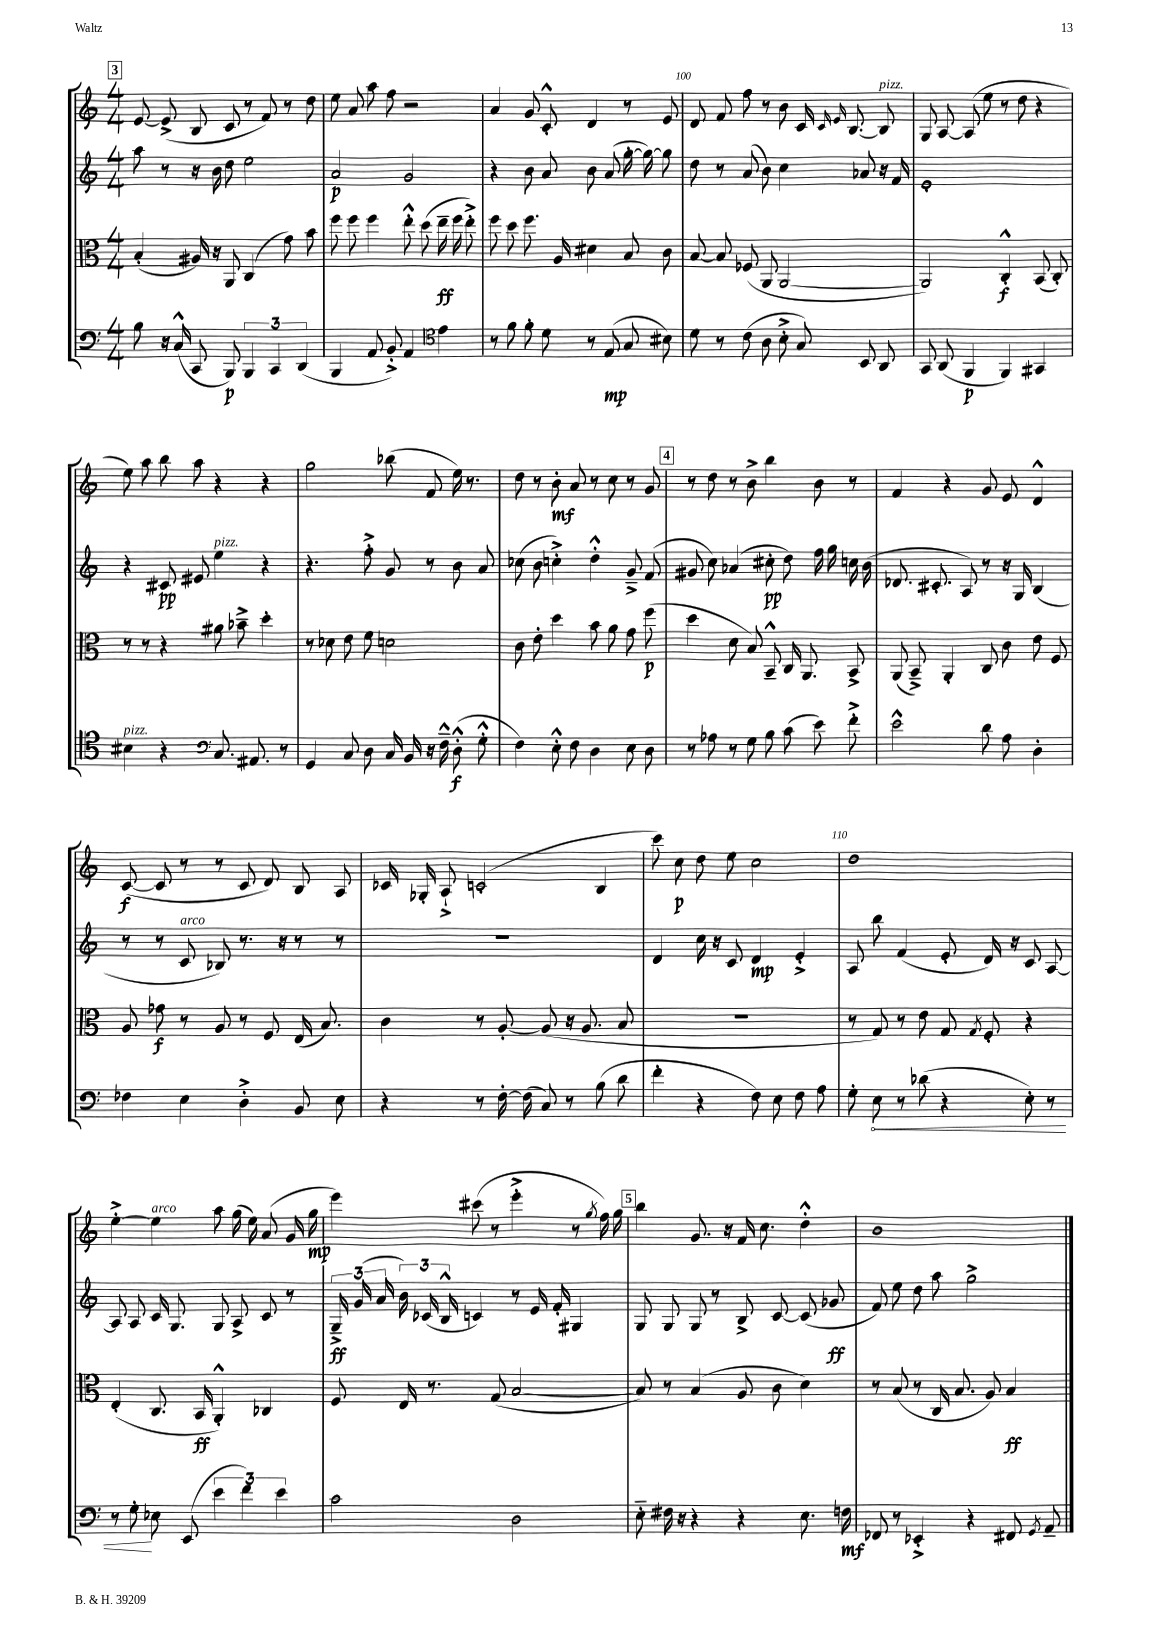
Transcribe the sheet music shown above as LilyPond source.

<<
\new StaffGroup <<
\new Staff = "s0" {
    \clef treble \key c \major \numericTimeSignature \time 4/4
    \autoBeamOff \mark \markup { \box "3" } e'8~ e'8->( b8 c'8 r8 f'8) r8 d''8 |
    e''8 a'8 a''8 f''8 r2 |
    a'4 g'8 c'8-.-^ d'4 r8 e'8 |
    d'8 f'8 f''8 r8 b'8 c'16 \grace { c'16 e'16 } b8.~ b8^\markup { \italic "pizz." } |
    g8 a8~ a8( e''8 r8 d''8 r4 |
    e''8) a''8 b''8 a''8 r4 r4 |
    g''2 bes''8( f'8 e''16) r8. |
    d''8 r8 b'8-.\mf a'8 r8 c''8 r8 g'8 |
    \mark \markup { \box "4" } r8 d''8 r8 b'8-> b''4 b'8 r8 |
    f'4 r4 g'8 e'8 d'4-^ |
    c'8~\f( c'8 r8 r8 c'8 d'8) b8 a8 |
    ces'16 ges16-. a8-!-> c'2-.( b4 |
    c'''8) c''8\p d''8 e''8 c''2 |
    d''1 |
    e''4~-.-> e''4^\markup { \italic "arco" } a''8 g''16( e''16) a'8( g'16 g''16\mp |
    e'''4) cis'''8( r8 e'''4-.-> r8 \acciaccatura { g''8 } f''16) g''16 |
    \mark \markup { \box "5" } b''4 g'8. r16 f'16 c''8. d''4-.-^ |
    b'1 \bar "|." |
}
\new Staff = "s1" {
    \clef treble \key c \major \numericTimeSignature \time 4/4
    \autoBeamOff \mark \markup { \box "3" } a''8 r8 r16 b'16 d''8 e''2 |
    a'2\p g'2 |
    r4 b'8 a'8 b'8 a'8( g''16~-. g''16~) g''8 |
    d''8 r8 a'8( b'8) c''4 aes'8 r16 f'16 |
    e'1-. |
    r4 cis'8\pp eis'8 e''4^\markup { \italic "pizz." } r4 |
    r4. f''8-.-> g'8 r8 b'8 a'8 |
    ces''8( b'8 c''4-.->) d''4-.-^ g'8---> f'8( |
    \mark \markup { \box "4" } gis'8 c''8) aes'4( cis''8-.\pp d''8) f''16 g''16 c''16 b'16( |
    des'8. cis'8.-. a8) r8 r16 g16 b4( |
    r8 r8 c'8^\markup { \italic "arco" } bes8) r8. r16 r8 r8 |
    R1 |
    d'4 c''16 r16 c'8 d'4\mp e'4-.-> |
    a8 b''8 f'4( e'8-. d'16) r16 c'8 a8~ |
    a8 a8 c'16 g8. g8 a8-> c'8 r8 |
    \tuplet 3/2 { g16--->\ff g'16( a'16 } \tuplet 3/2 { b'16) ces'16( b16-^ } c'4) r8 e'16 f'16-. gis4 |
    \mark \markup { \box "5" } g8 g8 g8 r8 b8-> c'8~ c'8( ges'8\ff |
    f'8) e''8 d''8 a''8 g''2-> \bar "|." |
}
\new Staff = "s2" {
    \clef alto \key c \major \numericTimeSignature \time 4/4
    \autoBeamOff \mark \markup { \box "3" } b4-.( ais16) r16 a,8 c4( g'8) b'8 |
    f''8 f''8 f''4 e''8-.-^ d''8( e''16--\ff f''16 e''8-.->) |
    f''8 d''8 f''8. a16 dis'4 b8 c'8 |
    b8~ b8 fes8( a,8 a,2~ |
    a,2) c4-.-^\f b,8( c8-.) |
    r8 r8 r4 ais'8 bes'8---> d''4-. |
    r8 des'8 e'8 f'8 d'2 |
    c'8 e'8-. d''4 b'8 a'8 g'8 f''8\p( |
    \mark \markup { \box "4" } d''4 d'8 b8) b,8---^ c16 a,8. b,8-> |
    a,8( b,8--->) a,4-. c8 c'8 e'8 f8 |
    a8 ges'8\f r8 a8 r8 f8 e16( b8.) |
    c'4 r8 a8~-. a8( r16 a8. b8 |
    R1 |
    r8 g8) r8 e'8 g8 \acciaccatura { g8 } f8-. r4 |
    e4-.( c8. b,16\ff a,4-.-^) ces4 |
    f8 e16 r8. g8( b2~ |
    \mark \markup { \box "5" } b8) r8 b4( a8 c'8 d'4) |
    r8 b8( r8 c16 b8. a8) b4\ff \bar "|." |
}
\new Staff = "s3" {
    \clef bass \key c \major \numericTimeSignature \time 4/4
    \autoBeamOff \mark \markup { \box "3" } b8 r16 c16-^( c,8 b,,8\p) \tuplet 3/2 { b,,4 c,4 d,4( } |
    b,,4 a,8 b,8-.->) a,4 \clef tenor e'4 |
    r8 f'8 f'8-. d'8 r8 e8\mp( g8 bis8) |
    d'8 r8 c'8( a8 b8-.-> g8) b,8 a,8 |
    g,8 a,8( f,4\p f,4) gis,4 |
    bis4^\markup { \italic "pizz." } r4 \clef bass c8. ais,8. r8 |
    g,4 c8 d8 c16 b,16 r16 f16---^ d8-.-^\f( g8-.-^ |
    f4) e8-.-^ f8 d4 e8 d8 |
    \mark \markup { \box "4" } r8 aes8 r8 g8 b8 c'8( e'8) f'8-.-> |
    e'2-^ d'8 a8 d4-. |
    fes4 e4 d4-.-> b,8 e8 |
    r4 r8 f16~-. f16( c8) r8 b8( d'8 |
    f'4-. r4 f8) e8 f8 a8 |
    g8-. \once \override Hairpin.circled-tip = ##t e8\< r8 des'8( r4 e8-.) r8 |
    r8 g8-.\! ees8 e,8( \tuplet 3/2 { e'4 f'4) e'4 } |
    c'2 d2 |
    \mark \markup { \box "5" } e8-_ fis16 r16 r4 r4 e8. f16\mf |
    fes,8 r8 ees,4-.-> r4 fis,8 \acciaccatura { g,8 } a,8-- \bar "|." |
}
>>
>>
\layout { \context { \Score currentBarNumber = #97 \override BarNumber.break-visibility = ##(#f #t #t) barNumberVisibility = #(every-nth-bar-number-visible 5) } }
